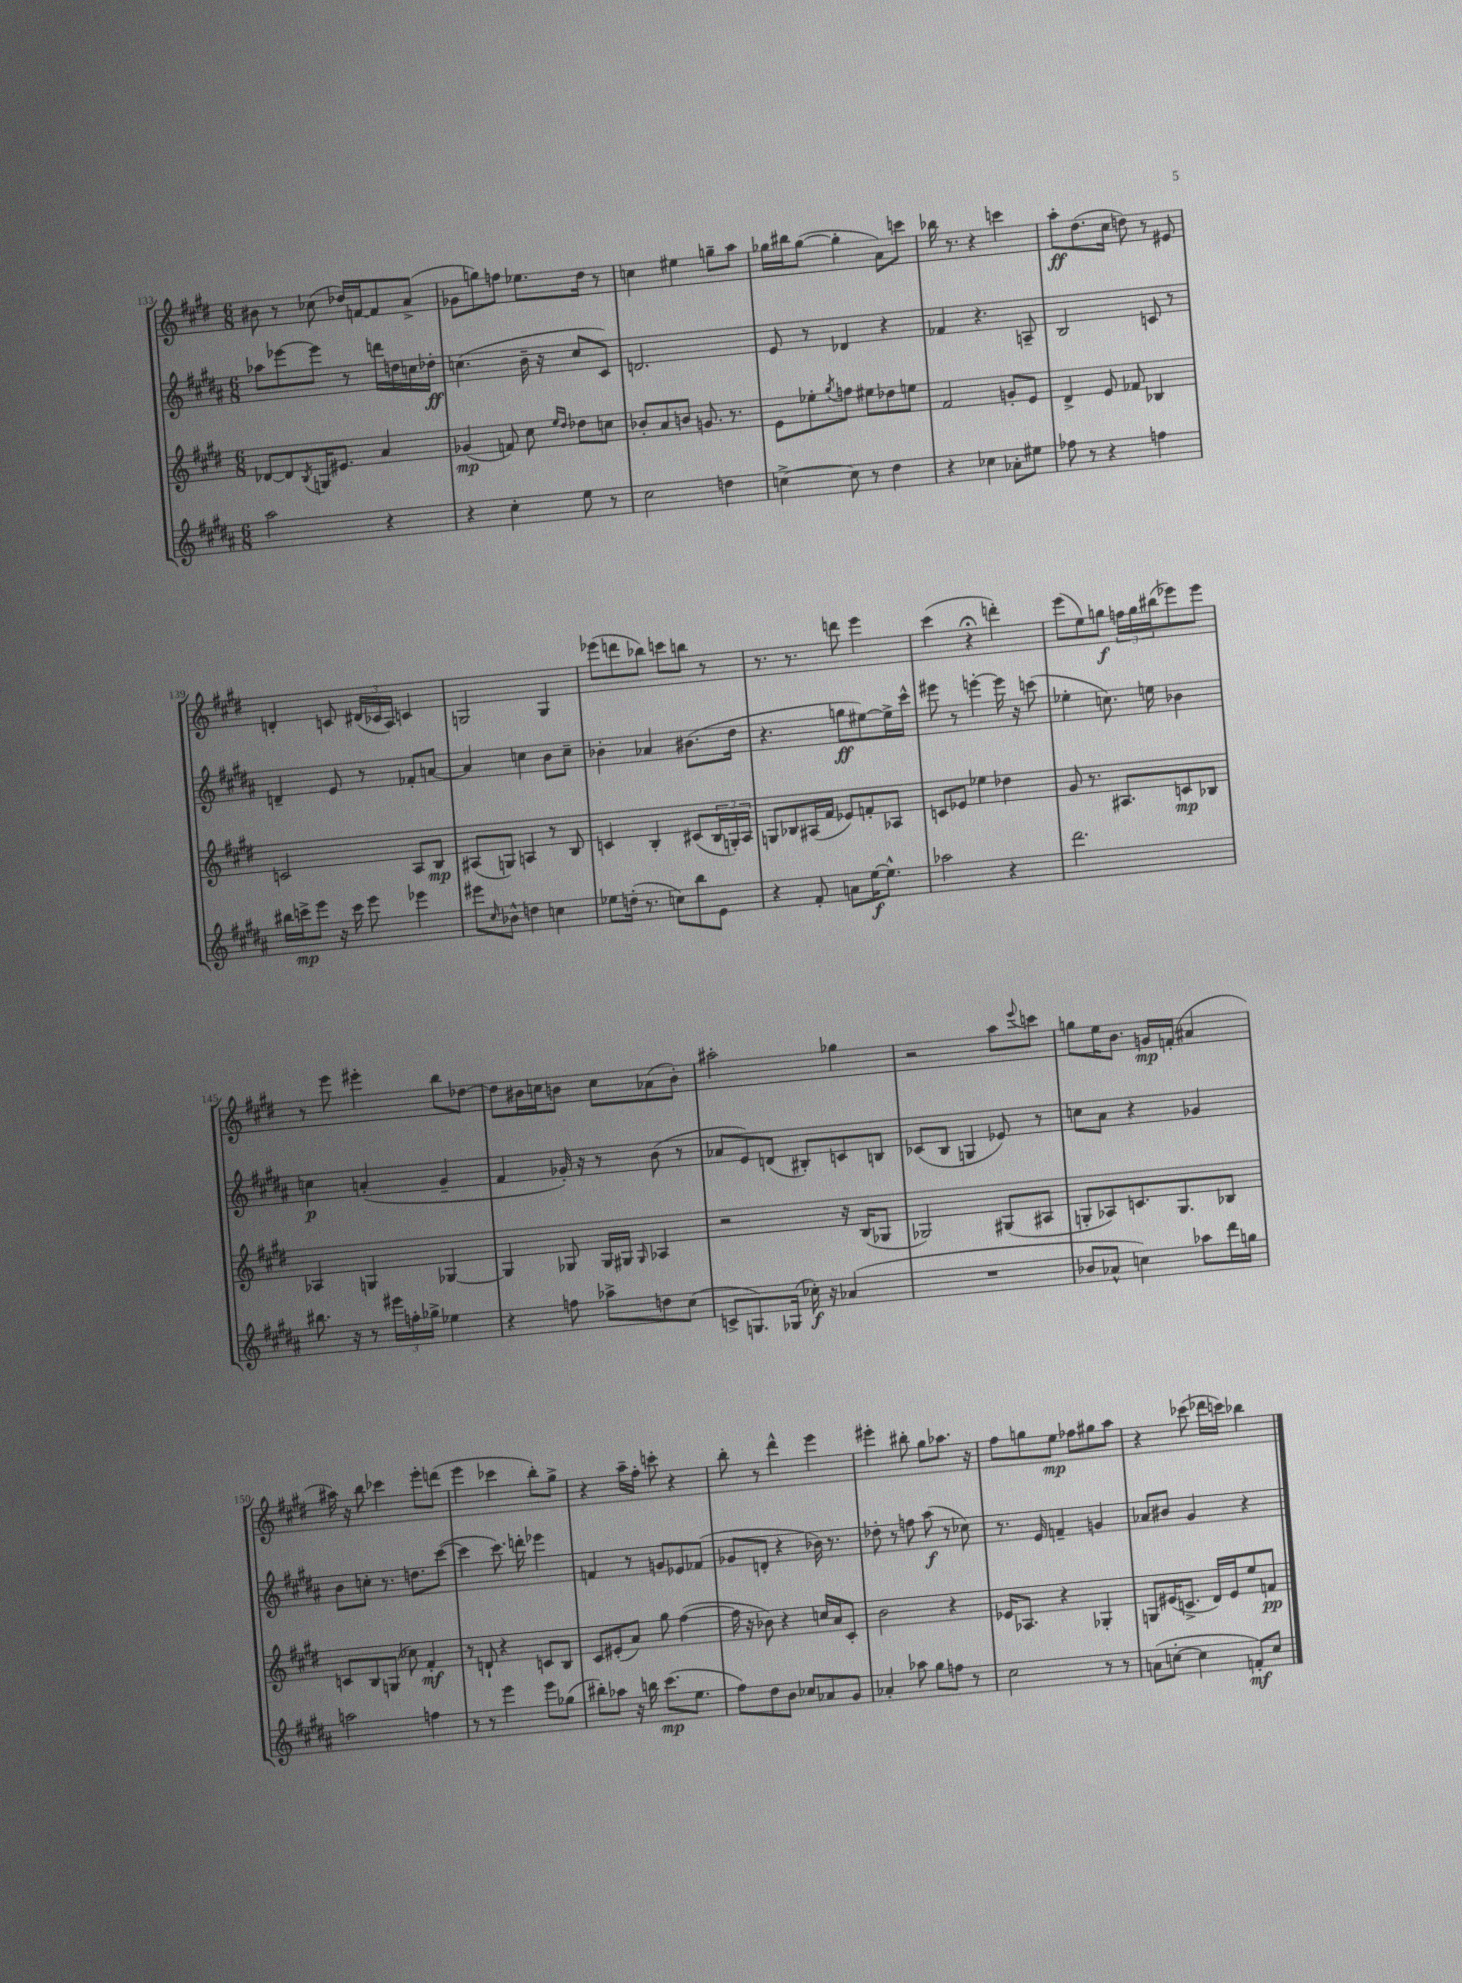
<<
\new StaffGroup <<
\new Staff = "s0" {
    \clef treble \key e \major \numericTimeSignature \time 6/8
    bis'8 r8 ces''8( des''16) f'16~ f'8 a'8->( |
    ges'8 g''8) f''8 ees''8. dis''16 r8 |
    c''4 eis''4 g''8-- a''8 |
    ges''16 bis''16 ges''8~( ges''4-. a'8) c'''8 |
    bes''16 r8. r4 c'''4 |
    a''8-.\ff dis''8.( cis''16 d''8) r8 eis'8 |
    d'4-. c'8 \tuplet 3/2 { dis'16( ces'16 a16) } c'4 |
    g2 g4 |
    ees'''8( d'''8 bes''8) c'''8 b''8 r8 |
    r8. r8. d'''8 e'''4 |
    cis'''4( r4\fermata d'''4-.) |
    e'''8( e''8) g''8\f \tuplet 3/2 { f''16 g''16 bis''16( } ees'''8) ees'''8 |
    r8 e'''8 eis'''4-. b''8 des''8~ |
    des''8 bis'16 c''16 b'8 c''8 aes'8( b'8-.) |
    ais''2-. ges''4 |
    r2 a''8 \appoggiatura { e'''8 } c'''8 |
    g''8 e''16 b'8. g'16\mp f'16-.( ais'4 |
    ais''16) r16 b''8 ces'''4 e'''8-. d'''8( |
    e'''4 ces'''4 b''8-.) gis''8-> |
    r4 a''16-- fis''16-. c'''8-. r4 |
    b''8-. r8 dis'''4-^ e'''4 |
    eis'''4-. bis''8-. gis''8 aes''8. r16 |
    fis''8 g''8 e''8\mp fes''8 gis''8 a''8 |
    r4 ces'''8( des'''16 c'''16) bes''4 \bar "|." |
}
\new Staff = "s1" {
    \clef treble \key b \major \numericTimeSignature \time 6/8
    aes''8 ees'''8~ ees'''8 r8 d'''16 d''16 c''16 des''16-.\ff |
    c''4.( b'16-- r16 c''8 cis'8) |
    d'2. |
    e'8 r8 des'4 r4 |
    fes'4 r4. a8-- |
    b2 c'8 r8 |
    d'4-- e'8 r8 fes'8-. a'8~ |
    a'4 c''4 b'8 c''8-- |
    bes'4-. aes'4 bis'8.( dis''16 |
    r4. g''8\ff eis''8~) eis''16-> cis'''16-^ |
    eis'''8 r8 e'''4~-. e'''16 r16 c'''8( |
    ees''4-. c''8.) e''16 bes'4 |
    c''4\p a'4-.( gis'4-- |
    fis'4 ges'16-.) r16 r8 b'8( r8 |
    aes'8 e'8) d'8( bis8-.) c'8 b8 |
    ces'8( b8 g4 ees'8) r8 |
    c''8 ais'8 r4 ges'4 |
    b'8 c''8-. r8. d''8. cis'''8~( |
    cis'''4 cis'''8.) d'''16-. ees'''4 |
    f'4 r8 g'8 ees'8 fes'8( |
    ges'8 d'8-. r4 bes'16) r8. |
    des''8-. r8 f''8 ais''8\f( r8 ces''8) |
    r8. e'16 f'4-- g'4 |
    aes'8 bis'8 gis'4 r4 \bar "|." |
}
\new Staff = "s2" {
    \clef treble \key e \major \numericTimeSignature \time 6/8
    des'8~ des'8 \acciaccatura { b8 } g16 eis'8. a'4 |
    ges'4\mp( f'8) cis''8 \grace { e''16 dis''16 } des''8 c''8 |
    bes'8-. a'8 b'8 g'8. r8. |
    e'8 ees''8-. \acciaccatura { gis''8 } f''8 eis''8 des''8 e''8 |
    fis'2 g'8-. e'8 |
    dis'4-> e'8 fes'8 bes4 |
    c'2 a8 b8\mp |
    ais8( g8) a4 r8 b8 |
    c'4 b4-. cis'8( \tuplet 3/2 { b16 g16-.) a16 } |
    g8 bes8 ais16( fis'16 ees'8) f'8-. aes8 |
    c'8 ees'8 ees''4 des''4 |
    gis'8 r8. ais8. c'8\mp bes8 |
    aes4 g4 ges4~ |
    ges4 ges8 ges16 gis16 \grace { gis16 } aes4 |
    r2 r16 b16( ges8 |
    ges2) gis8( ais8 |
    g8-. aes8) c'8. g8. bes8 |
    c'8 b8 g8( ces''8) fis'4-.\mf |
    r8 d'8-! r4 c'8 b8 |
    cis'8 eis'8-.( a'8) gis''8 fis''4~( |
    fis''16 r16 bes'8) r4 c''16 a'16 cis'8-. |
    b'2 r4 |
    ees'16 aes8. r4 ges4-. |
    g8 eis'16( c'8.-> dis'16) eis'16 e''8 f'8\pp \bar "|." |
}
\new Staff = "s3" {
    \clef treble \key b \major \numericTimeSignature \time 6/8
    ais''2 r4 |
    r4 cis''4-. e''8 r8 |
    cis''2 d''4 |
    c''4~-> c''8 r8 dis''4 |
    r4 ces''4 aes'8-. eis''8 |
    fes''8 r8 r4 f''4 |
    bis''16 c'''16->\mp e'''8 r16 c'''16 e'''8 ees'''4 |
    eis'''8 \grace { cis''16 } bes'8-^ d''4 c''4 |
    ees''8 d''16-.( r8. c''8) b''8 e'8 |
    r4 fis'8-. a'8 e''16~\f e''8.-^ |
    aes''2 r4 |
    dis'''2. |
    bis''8. r16 r8 \tuplet 3/2 { eis'''16 f''16-. ges''16-> } ees''4 |
    r4 f''8 aes''8-> d''8 cis''8( |
    c'8-> g8.) ges16( ces''16-.\f) r16 aes'4( |
    R2. |
    bes'8 aes'8-^ c''4) aes''8 dis'''16 g''16 |
    a''2 f''4 |
    r8 r8 e'''4 e'''8 ges''8( |
    bis''8-.) aes''8 r16 b''16 cis'''8.\mp( e''8. |
    fis''8) dis''8 b'8 ces''8 aes'8 gis'8 |
    aes'4-. aes''8 gis''8 f''8 r8 |
    cis''2 r8 r8 |
    a'8( c''8~-. c''4 f'8-.\mf) c''8 \bar "|." |
}
>>
>>
\layout { \context { \Score currentBarNumber = #133 } }
